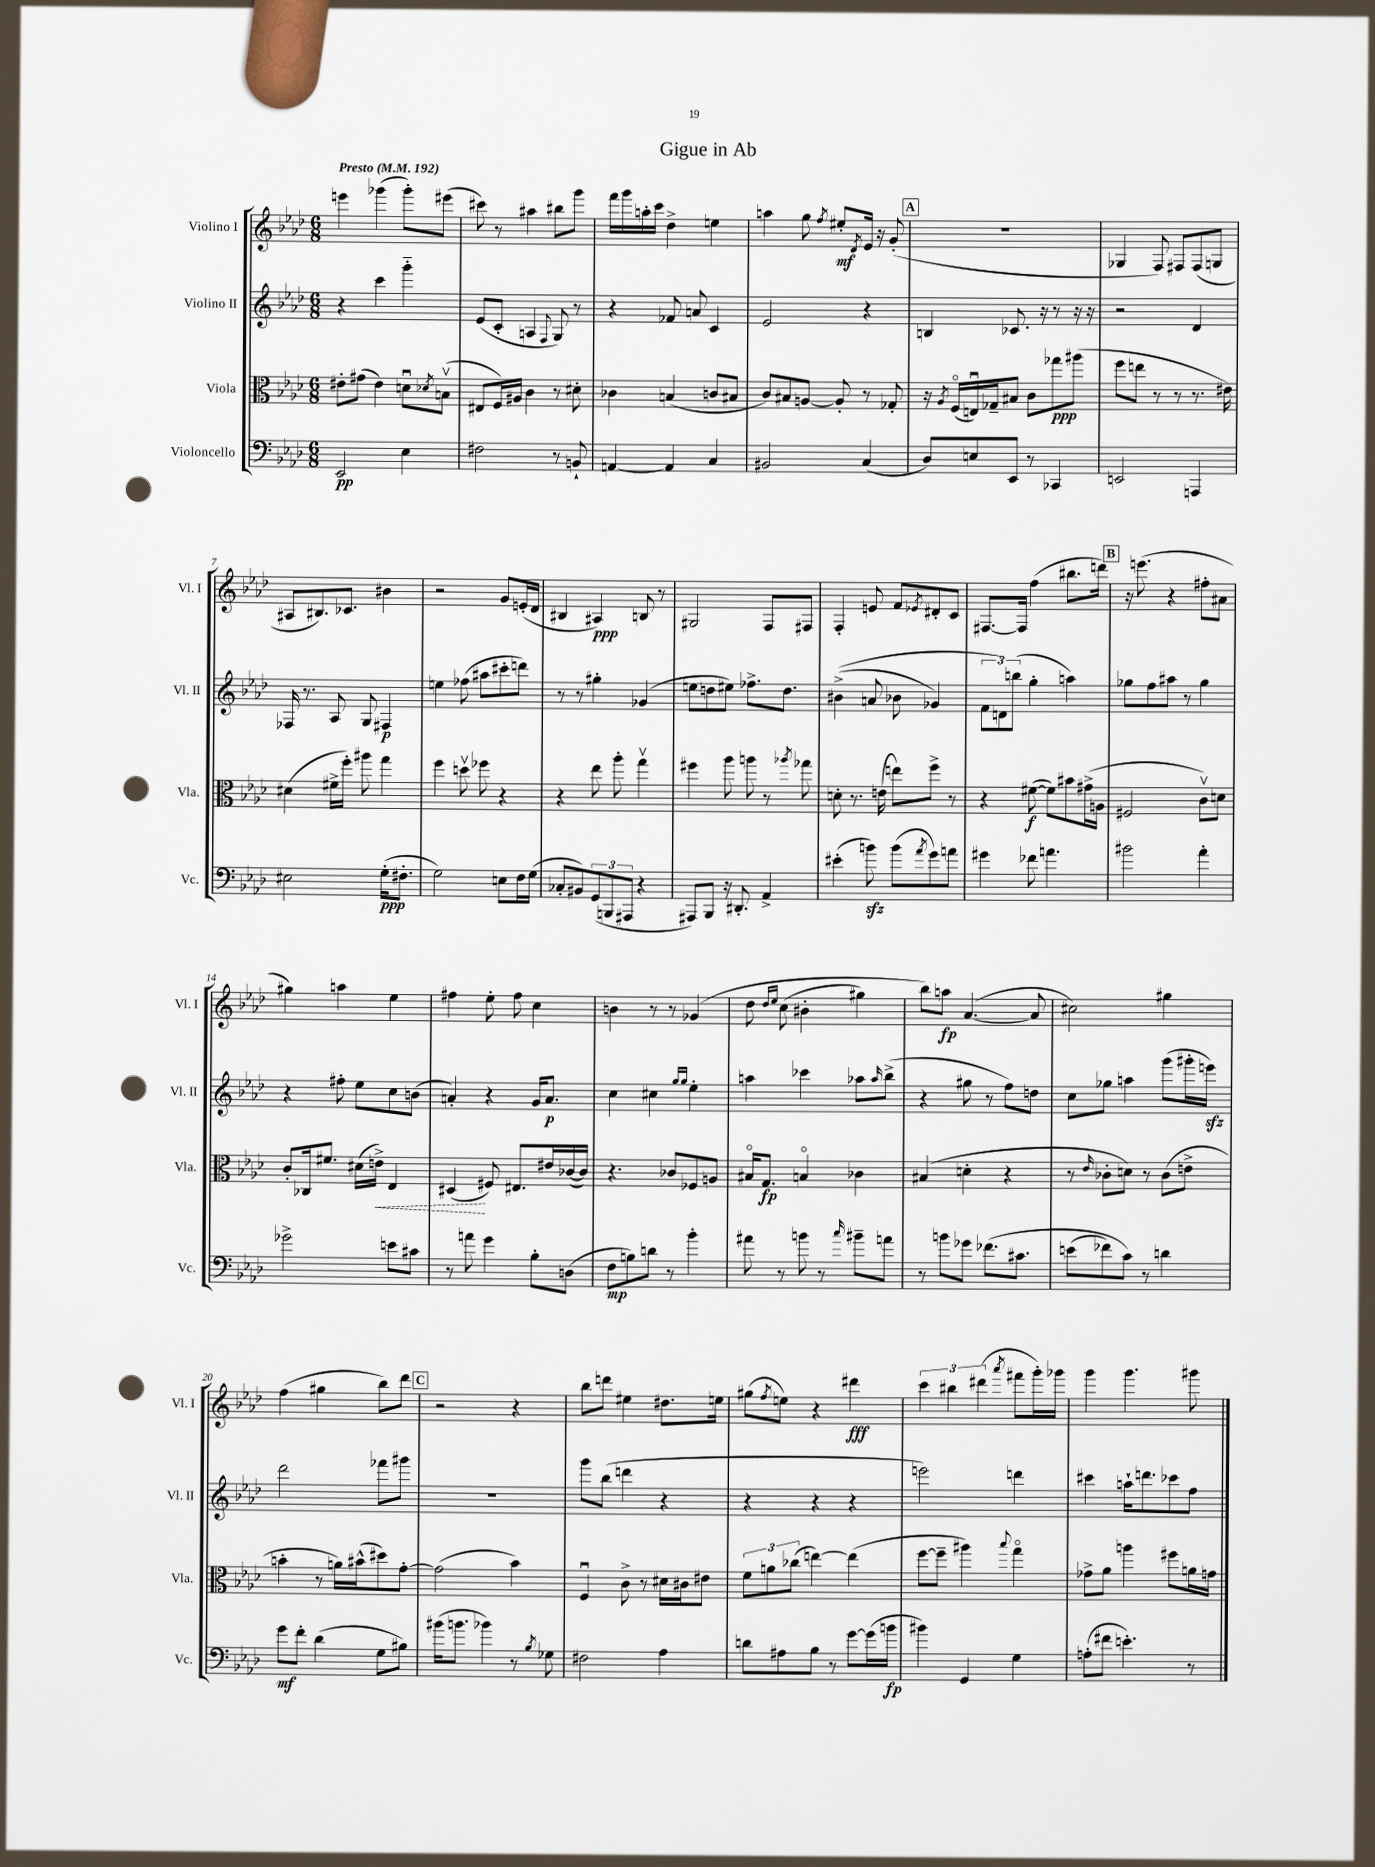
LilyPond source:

\header { title = "Gigue in Ab" }
<<
\new StaffGroup <<
\new Staff = "s0" \with { instrumentName = "Violino I" shortInstrumentName = "Vl. I" } {
    \clef treble \key aes \major \numericTimeSignature \time 6/8 \tempo "Presto" 4 = 192
    e'''4 ges'''4( ges'''8-.) eis'''8( |
    cis'''8) r8 ais''4 bis''8 g'''8 |
    f'''16 g'''16 a''16-. c'''16 des''4-> e''4 |
    a''4 g''8 \acciaccatura { f''8 } eis''8-.\mf \acciaccatura { des'8 } ees'16 r16 g'8-.( |
    \mark \markup { \box "A" } R2. |
    ges4 f8) fis8 fis8( g8 |
    ais8 bis8.) ces'8. bis'4 |
    r2 g'8 e'16-.( des'16 |
    bis4 ais4\ppp) b8 r8 |
    gis2 f8 fis8 |
    f4-. e'8 f'8 \acciaccatura { ees'8 } dis'8-. c'8 |
    fis8.~ fis16 f''4( bis''8. d'''16) |
    \mark \markup { \box "B" } r16 e'''8.( r4 fis''8-. ais'8 |
    gis''4) a''4 ees''4 |
    fis''4 ees''8-. fis''8 c''4 |
    b'4 r8 r8 ges'4\( |
    des''8 \grace { des''16 ees''16 } c''8( bis'4-. gis''4) |
    bes''8\) a''8\fp aes'4.~( aes'8 |
    cis''2) gis''4 |
    f''4( gis''4 bes''8) des'''8 |
    \mark \markup { \box "C" } r2 r4 |
    bes''8 d'''8 eis''4 dis''8. e''16 |
    gis''8( \acciaccatura { f''8 } e''8) r4 dis'''4\fff |
    \tuplet 3/2 { c'''4 bis''4 dis'''4( } \acciaccatura { aes'''8 } fis'''8 g'''16-.) ges'''16 |
    g'''4 g'''4. gis'''8 \bar "|." |
}
\new Staff = "s1" \with { instrumentName = "Violino II" shortInstrumentName = "Vl. II" } {
    \clef treble \key aes \major \numericTimeSignature \time 6/8
    r4 c'''4 g'''4-_ |
    ees'8( c'8-. a4 \appoggiatura { f8 } g8) r8 |
    r4 fes'8 a'8 c'4 |
    ees'2 r4 |
    \mark \markup { \box "A" } b4 ces'8. r16 r8 r16 r16 |
    r2 des'4 |
    fes16 r8. aes8 g8 fis4\p |
    e''4 fes''8( ais''8 cis'''8-. d'''8) |
    r8 r8 gis''4-. ges'4( |
    e''8 d''8 eis''8) fes''8.-> d''8. |
    bis'4->(\( a'8 bes'8 ges'4) |
    \tuplet 3/2 { f'8 d'8\) b''8( } g''4-. a''4) |
    \mark \markup { \box "B" } ges''8 f''8 ais''8 r8 ges''4 |
    r4 fis''8-. ees''8 c''8 b'8( |
    a'4-.) r4 g'16 a'8.\p |
    c''4 cis''4 \grace { g''16 g''16 } ees''4-. |
    a''4 ces'''4 aes''8 \grace { aes''16 } bes''8->( |
    r4 gis''8 r8 f''8) d''8 |
    c''8 ges''8 a''4 g'''8( gis'''16-. e'''16\sfz) |
    des'''2 fes'''8 gis'''8 |
    \mark \markup { \box "C" } R2. |
    g'''8 bes''8( d'''4 r4 |
    r4 r4 r4 |
    e'''2) d'''4 |
    cis'''4 a''16-! d'''8. ces'''8 f''8 \bar "|." |
}
\new Staff = "s2" \with { instrumentName = "Viola" shortInstrumentName = "Vla." } {
    \clef alto \key aes \major \numericTimeSignature \time 6/8
    eis'8-. gis'8( eis'4) d'8\downbow \acciaccatura { des'8 } b8\upbow( |
    eis8 f16) ais16 c'4 r8 dis'8-. |
    ces'4 b4( c'8 bis8 |
    c'8) bis8 a8~ a8-. r8 ges8-. |
    \mark \markup { \box "A" } r16 \acciaccatura { aes8 } f16\flageolet( e16\downbow) ges16-- bis8 c'8 ges''8\ppp ais''8( |
    f''8 e''8 r8 r8 r8. eis'16) |
    dis'4( fis'16-> f''16-.) ais''8 g''4 |
    f''4 d''8\upbow fes''8 r4 |
    r4 ees''8 aes''8-. g''4\upbow |
    fis''4 aes''8 a''8 r8 \acciaccatura { aes''8 } ges''8 |
    d'8-. r8. e'16( e''8) f''8-> r8 |
    r4 fis'8~\f( fis'8) bis'8 gis'16->( a16 |
    \mark \markup { \box "B" } fis2 c'8\upbow) d'8 |
    c'8-. ces16 fis'8. dis'16( \once \override Hairpin.style = #'dashed-line e'16->\<) ees4 |
    dis4\!( fis8) eis8. eis'16 ces'16~( ces'16) |
    r4. ces'8 fes8 a8 |
    bis16\flageolet g8.\fp b4\flageolet ces'4 |
    bis4( d'4-. r4 |
    r8 \grace { ees'16 } ces'8-. d'8) r8 ces'8( e'8-> |
    b'4-. r8 a'16) bis'16-^( dis''8) g'8~-. |
    \mark \markup { \box "C" } g'2( bes'4) |
    f4\downbow c'8-> r8 dis'16 cis'16 eis'8 |
    \tuplet 3/2 { f'8 a'8 ces''8( } e''4~) e''4( |
    f''8~ f''8-- ais''4) \appoggiatura { bes''8 } g''4\flageolet |
    ges'8-> aes'8 a''4 fis''8 a'16 g'16 \bar "|." |
}
\new Staff = "s3" \with { instrumentName = "Violoncello" shortInstrumentName = "Vc." } {
    \clef bass \key aes \major \numericTimeSignature \time 6/8
    ees,2\pp ees4 |
    fis2 r8 b,8-! |
    a,4~ a,4 c4 |
    bis,2 c4( |
    \mark \markup { \box "A" } des8) e8 ees,8 r8 ces,4 |
    e,2 a,,4 |
    eis2 g16-.\ppp( fis8.-. |
    g2) e8 f16 g16( |
    ces8-. bis,8) \tuplet 3/2 { g,8( b,,8 ais,,8 } r4 |
    ais,,8) bes,,8 r16 dis,8.-. aes,4-> |
    eis'4-.( b'8\sfz) b'8( \acciaccatura { aes'8 } g'8) a'8 |
    gis'4 fes'8 a'4. |
    \mark \markup { \box "B" } bis'2 aes'4-. |
    ges'2-> e'8 cis'8 |
    r8 a'8 g'4 bes8-. d8( |
    f8\mp b8) d'8 r8 bes'4-. |
    ais'8 r8 b'8 r8 \grace { c''16 } bis'8-- a'8 |
    r8 b'8 ges'8 fes'8.\( cis'8. |
    e'8( fes'8) c'8\) r8 d'4 |
    g'8\mf f'8-. des'4( g8 bis8) |
    \mark \markup { \box "C" } bis'16( b'8. bes'4) r8 \acciaccatura { bes8 } ges8 |
    fis2 aes4 |
    d'8 ais8 bes8 r8 g'8~ g'16( b'16\fp |
    bis'4) g,4 g4 |
    a8-.( fis'8 e'4.-.) r8 \bar "|." |
}
>>
>>
